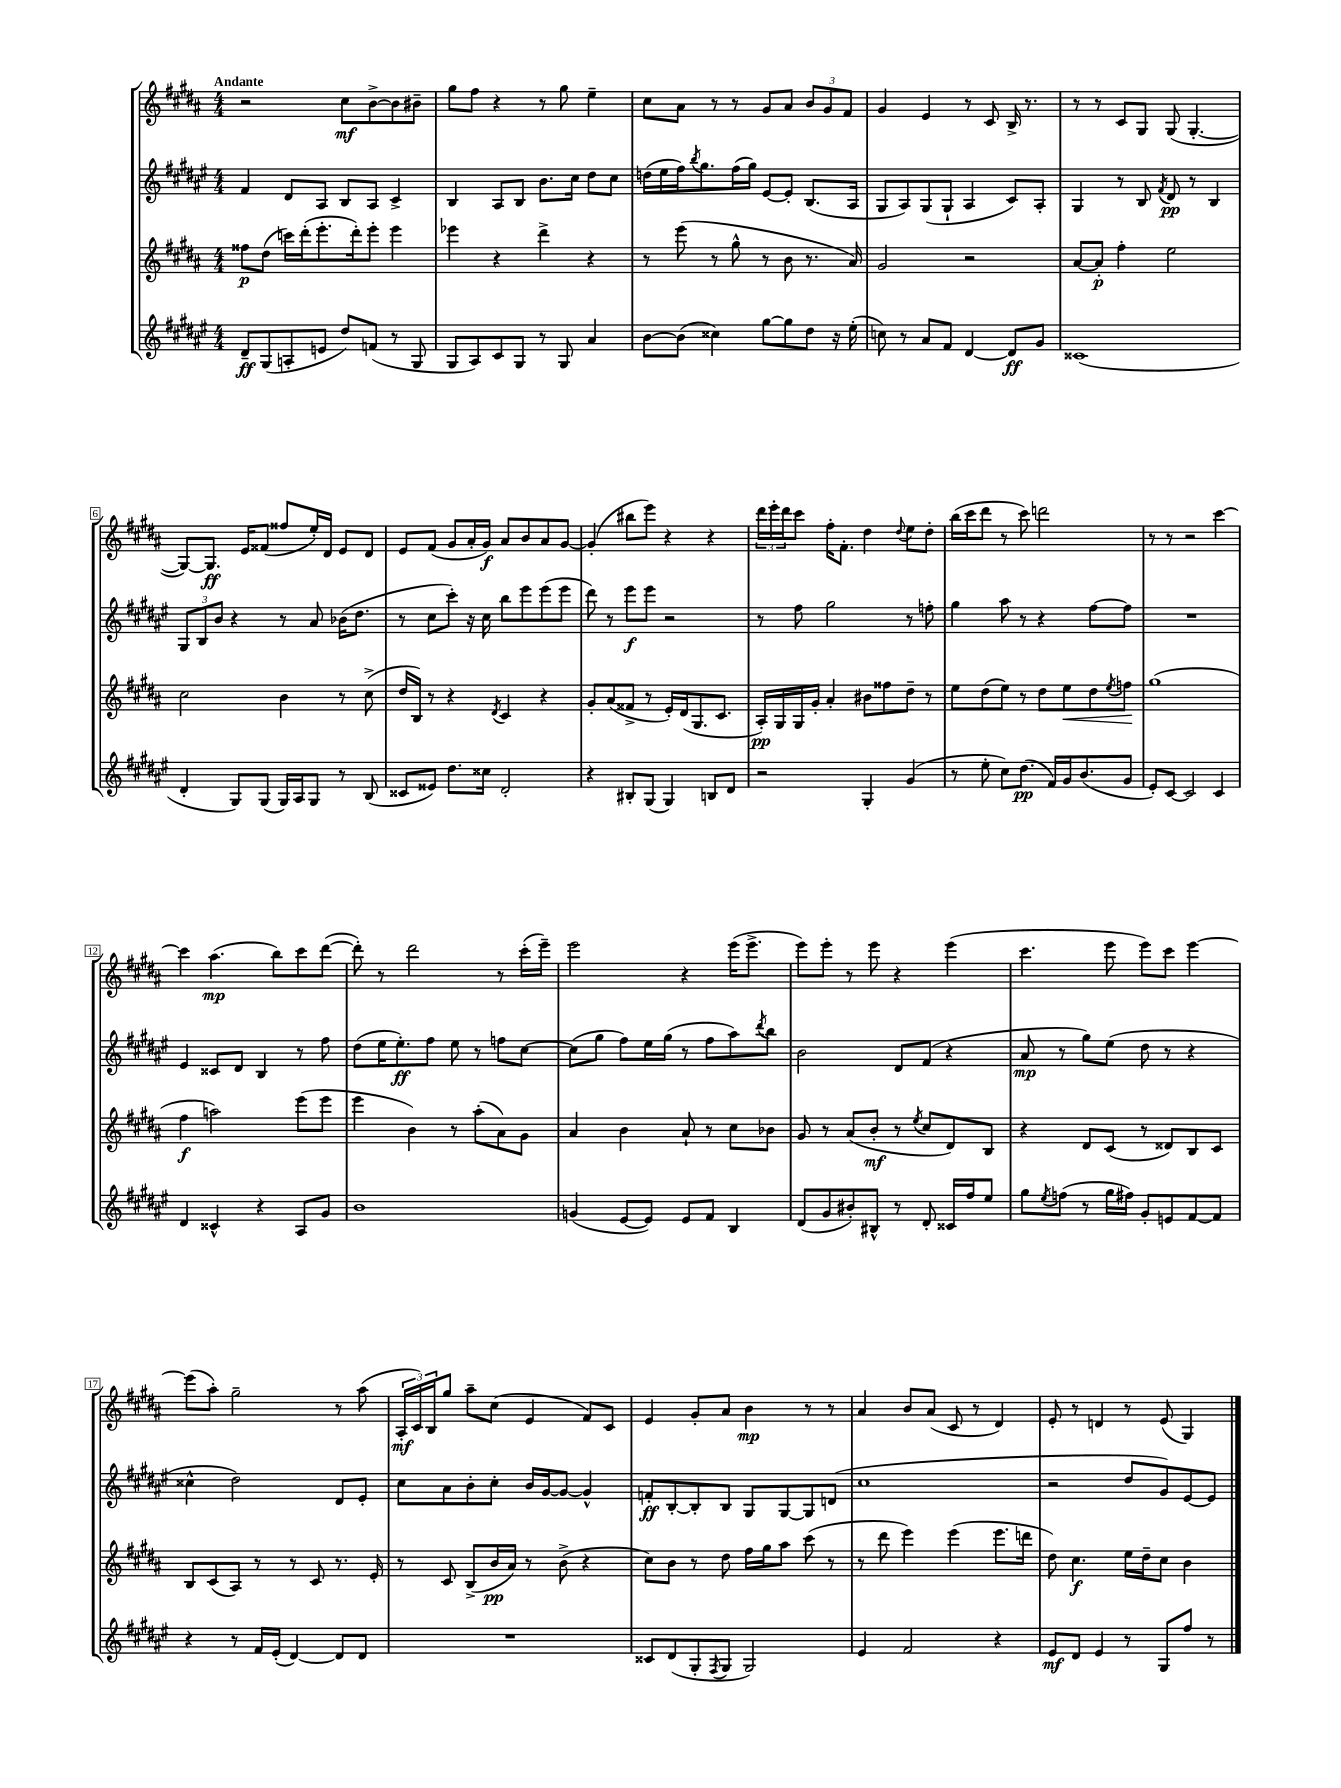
<<
\new StaffGroup <<
\new Staff = "s0" {
    \clef treble \key b \major \numericTimeSignature \time 4/4 \tempo "Andante"
    r2 cis''8\mf b'8~-> b'8 bis'8-- |
    gis''8 fis''8 r4 r8 gis''8 e''4-- |
    cis''8 ais'8 r8 r8 gis'8 ais'8 \tuplet 3/2 { b'8 gis'8 fis'8 } |
    gis'4 e'4 r8 cis'8 b16-> r8. |
    r8 r8 cis'8 gis8 gis8( gis4.~-. |
    gis8~) gis8.\ff e'16 fisis'8( fisis''8 e''16-.) dis'16 e'8 dis'8 |
    e'8 fis'8( gis'8 ais'16-. gis'16\f) ais'8 b'8 ais'8 gis'8~ |
    gis'4-.( bis''8 e'''8) r4 r4 |
    \tuplet 3/2 { dis'''16 e'''16-. dis'''16 } cis'''8 fis''16-. fis'8.-. dis''4 \appoggiatura { dis''8 } e''8 dis''8-. |
    b''16( cis'''16 dis'''8 r8 cis'''8) d'''2 |
    r8 r8 r2 cis'''4~ |
    cis'''4 ais''4.\mp( b''8) cis'''8 dis'''8~( |
    dis'''8-.) r8 dis'''2 r8 cis'''16-.( e'''16--) |
    e'''2 r4 e'''16( e'''8.-> |
    e'''8) e'''8-. r8 e'''8 r4 e'''4( |
    cis'''4. e'''8 e'''8) cis'''8 e'''4~ |
    e'''8( ais''8-.) gis''2-- r8 ais''8( |
    \tuplet 3/2 { ais16-.\mf cis'16) b16 } gis''8 ais''8-- cis''8( e'4 fis'8) cis'8 |
    e'4 gis'8-. ais'8 b'4\mp r8 r8 |
    ais'4 b'8 ais'8( cis'8 r8 dis'4) |
    e'8-. r8 d'4 r8 e'8( gis4) \bar "|." |
}
\new Staff = "s1" {
    \clef treble \key fis \major \numericTimeSignature \time 4/4
    fis'4 dis'8 ais8 b8 ais8 cis'4-> |
    b4 ais8 b8 b'8. cis''16 dis''8 cis''8 |
    d''16( eis''16 fis''16) \acciaccatura { b''8 } gis''8. fis''16( gis''16) eis'8~ eis'8-. b8.( ais16 |
    gis8 ais8) gis8( gis8-! ais4 cis'8) ais8-. |
    gis4 r8 b8 \acciaccatura { fis'8 } dis'8\pp r8 b4 |
    \tuplet 3/2 { gis8 b8 b'8 } r4 r8 ais'8 bes'16( dis''8. |
    r8 cis''8 cis'''8-.) r16 cis''16 b''8 eis'''8 eis'''8( eis'''8 |
    dis'''8) r8 eis'''8\f eis'''8 r2 |
    r8 fis''8 gis''2 r8 f''8-. |
    gis''4 ais''8 r8 r4 fis''8~ fis''8 |
    R1 |
    eis'4 cisis'8 dis'8 b4 r8 fis''8 |
    dis''8( eis''16 eis''8.-.\ff) fis''8 eis''8 r8 f''8 cis''8~ |
    cis''8( gis''8 fis''8) eis''16 gis''16( r8 fis''8 ais''8) \acciaccatura { dis'''8 } b''8 |
    b'2 dis'8 fis'8( r4 |
    ais'8\mp r8 gis''8) eis''8( dis''8 r8 r4 |
    cisis''4-^ dis''2) dis'8 eis'8-. |
    cis''8 ais'8 b'8-. cis''8-. b'16 gis'16~ gis'8~ gis'4-^ |
    f'8-.\ff b8~-. b8-. b8 gis8 gis8~ gis8 d'8( |
    cis''1 |
    r2 dis''8 gis'8) eis'8~ eis'8 \bar "|." |
}
\new Staff = "s2" {
    \clef treble \key b \major \numericTimeSignature \time 4/4
    fisis''8\p dis''8( c'''16) dis'''16-.( e'''8.-. dis'''16-.) e'''8-. e'''4 |
    ees'''4 r4 dis'''4-> r4 |
    r8 e'''8( r8 gis''8-^ r8 b'8 r8. ais'16) |
    gis'2 r2 |
    ais'8~ ais'8-.\p fis''4-. e''2 |
    cis''2 b'4 r8 cis''8->( |
    dis''16 b16) r8 r4 \acciaccatura { dis'8 } cis'4 r4 |
    gis'8-. ais'8( fisis'8-> r8 e'16-.) dis'16( gis8. cis'8. |
    ais16-.\pp) gis16 gis16 gis'16-. ais'4-. bis'8 fisis''8 dis''8-- r8 |
    e''8 dis''8( e''8) r8 dis''8 e''8\< dis''8 \acciaccatura { e''8 } f''8\! |
    gis''1( |
    fis''4\f a''2) e'''8( e'''8 |
    e'''4 b'4) r8 ais''8-.( ais'8) gis'8 |
    ais'4 b'4 ais'8-! r8 cis''8 bes'8 |
    gis'8 r8 ais'8( b'8-.\mf r8 \acciaccatura { e''8 } cis''8 dis'8) b8 |
    r4 dis'8 cis'8( r8 disis'8) b8 cis'8 |
    b8 cis'8( ais8) r8 r8 cis'8 r8. e'16-. |
    r8 cis'8 b8->( b'16\pp ais'16) r8 b'8->( r4 |
    cis''8) b'8 r8 dis''8 fis''16 gis''16 ais''8 cis'''8( r8 |
    r8 dis'''8 e'''4) e'''4( e'''8. d'''16 |
    dis''8) cis''4.\f e''16 dis''16-- cis''8 b'4 \bar "|." |
}
\new Staff = "s3" {
    \clef treble \key fis \major \numericTimeSignature \time 4/4
    dis'8--\ff gis8( a8-. e'8 dis''8) f'8( r8 gis8 |
    gis8 ais8) cis'8 gis8 r8 gis8 ais'4 |
    b'8~ b'8( cisis''4) gis''8~ gis''8 dis''8 r16 eis''16-.( |
    c''8) r8 ais'8 fis'8 dis'4~ dis'8\ff gis'8 |
    cisis'1( |
    dis'4-. gis8) gis8( gis16) ais16 gis8 r8 b8( |
    cisis'8 eisis'8) dis''8. cisis''16 dis'2-. |
    r4 bis8-. gis8( gis4) b8 dis'8 |
    r2 gis4-. gis'4( |
    r8 eis''8-. cis''8) dis''8.\pp( fis'16) gis'16 b'8.( gis'8 |
    eis'8-.) cis'8~ cis'2 cis'4 |
    dis'4 cisis'4-^ r4 ais8 gis'8 |
    b'1 |
    g'4( eis'8~ eis'8) eis'8 fis'8 b4 |
    dis'8( gis'8 bis'8-.) bis8-^ r8 dis'8-. cisis'16 fis''16 eis''8 |
    gis''8 \acciaccatura { eis''8 } f''8( r8 gis''16 fis''16) gis'8-. e'8 fis'8~ fis'8 |
    r4 r8 fis'16 eis'16-.( dis'4~) dis'8 dis'8 |
    R1 |
    cisis'8 dis'8( gis8-. \acciaccatura { fis8 } gis8 gis2) |
    eis'4 fis'2 r4 |
    eis'8\mf dis'8 eis'4 r8 gis8 fis''8 r8 \bar "|." |
}
>>
>>
\layout { \context { \Score \override BarNumber.stencil = #(make-stencil-boxer 0.1 0.3 ly:text-interface::print) } }
